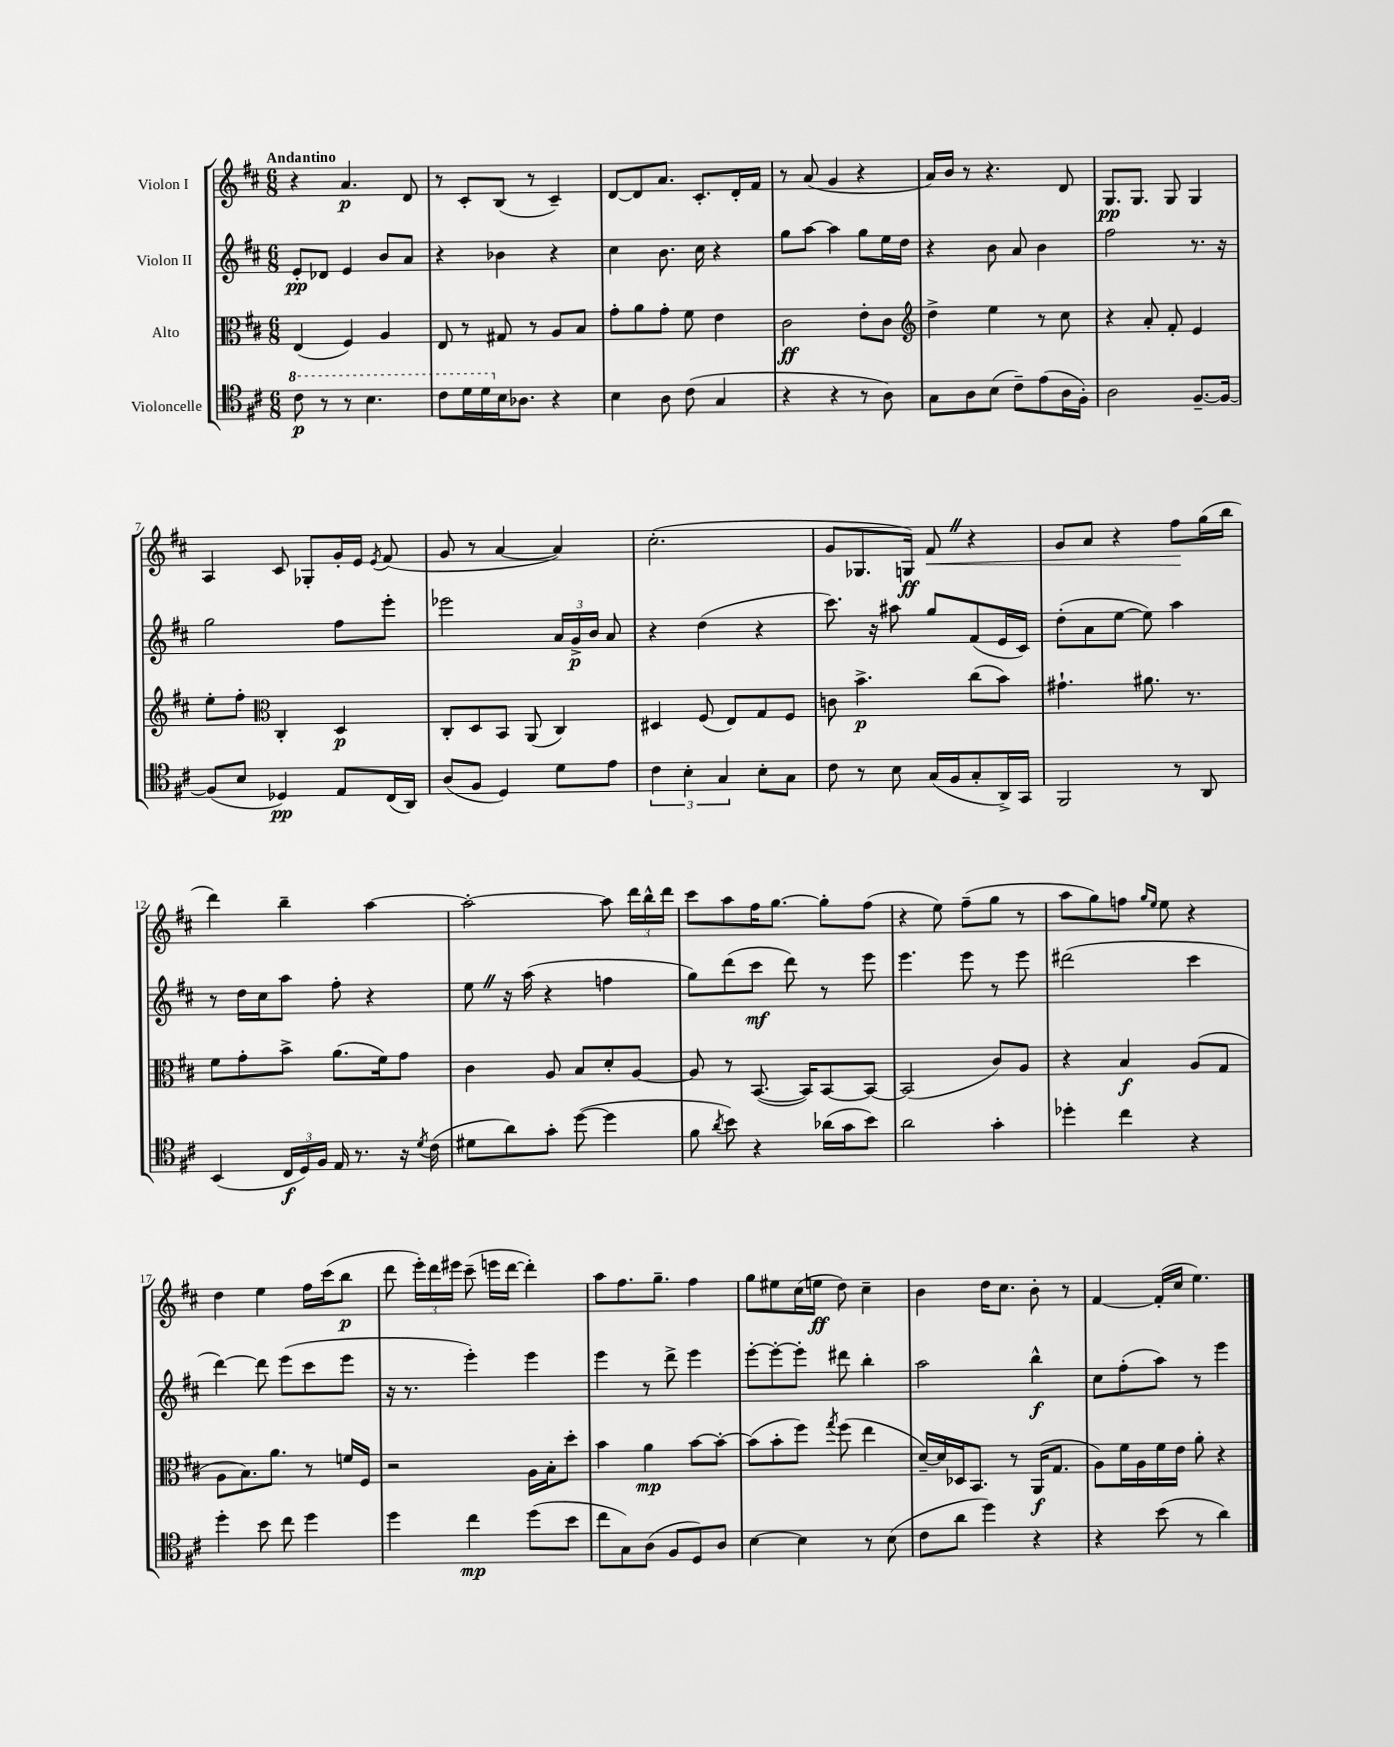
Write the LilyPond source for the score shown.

<<
\new StaffGroup <<
\new Staff = "s0" \with { instrumentName = "Violon I" } {
    \clef treble \key d \major \numericTimeSignature \time 6/8 \tempo "Andantino"
    \autoBeamOff r4 a'4.\p d'8 |
    r8 cis'8[-. b8]( r8 cis'4--) |
    d'8[~ d'8 a'8.] cis'8.[-. d'16-. fis'16] |
    r8 a'8( g'4 r4 |
    a'16[) b'16] r8 r4. d'8 |
    g8.[\pp g8.] g8 g4 |
    a4 cis'8 ges8[-. g'16-. e'16] \acciaccatura { e'8 } fis'8( |
    g'8 r8 a'4~ a'4) |
    cis''2.-.( |
    g'8[ ges8. g16]\ff) fis'8\< \once \override BreathingSign.text = \markup { \musicglyph "scripts.caesura.straight" } \breathe r4 |
    g'8[ a'8] r4 fis''8[\! g''16( b''16] |
    d'''4) b''4-- a''4~ |
    a''2~-. a''8 \tuplet 3/2 { d'''16[ b''16-^ d'''16] } |
    cis'''8[ a''8 fis''16 g''8.]~ g''8[-. fis''8]( |
    r4 e''8) fis''8[--( g''8] r8 |
    a''8[ g''8) f''8] \grace { g''16[ e''16] } e''8 r4 |
    d''4 e''4 fis''16[ cis'''16( b''8]\p |
    d'''8 \tuplet 3/2 { e'''16[-.) d'''16 eis'''16] } cis'''8--( e'''16[ d'''16]~ d'''4-.) |
    a''8[ fis''8. g''8.]-- fis''4 |
    g''8[ eis''8 cis''16( e''16]\ff d''8) cis''4-- |
    b'4 d''16[ cis''8.] b'8-. r8 |
    fis'4~ fis'16[-.( cis''16] e''4.) \bar "|." |
}
\new Staff = "s1" \with { instrumentName = "Violon II" } {
    \clef treble \key d \major \numericTimeSignature \time 6/8
    \autoBeamOff e'8[-.\pp des'8] e'4 b'8[ a'8] |
    r4 bes'4 r4 |
    cis''4 b'8. cis''16 r4 |
    g''8[ a''8]~ a''4 g''8[ e''16 d''16] |
    r4 b'8 a'8 b'4 |
    fis''2 r8. r16 |
    g''2 fis''8[ e'''8]-. |
    ees'''2 \tuplet 3/2 { a'16[ g'16->\p b'16] } a'8 |
    r4 d''4( r4 |
    cis'''8.) r16 ais''8 g''8[ fis'8( e'16 cis'16]) |
    d''8[-.( a'8 e''8]~ e''8) a''4 |
    r8 d''16[ cis''16 a''8] fis''8-. r4 |
    e''8 \once \override BreathingSign.text = \markup { \musicglyph "scripts.caesura.straight" } \breathe r16 a''16( r4 f''4 |
    g''8[) d'''8( cis'''8]\mf d'''8) r8 e'''8 |
    e'''4. e'''8 r8 e'''8 |
    dis'''2( cis'''4 |
    d'''4~) d'''8 e'''8[( cis'''8 e'''8] |
    r16 r8. e'''4-.) e'''4 |
    e'''4 r8 d'''8-> e'''4 |
    e'''8[~-. e'''8~-. e'''8]-. dis'''8 b''4-. |
    a''2 b''4-^\f |
    cis''8[ fis''8-.( a''8]) r8 e'''4 \bar "|." |
}
\new Staff = "s2" \with { instrumentName = "Alto" } {
    \clef alto \key d \major \numericTimeSignature \time 6/8
    \autoBeamOff e4( fis4) a4 |
    e8 r8 gis8 r8 a8[ b8] |
    g'8[-. a'8 g'8]-. fis'8 e'4 |
    cis'2\ff e'8[-. cis'8] |
    \clef treble d''4-> e''4 r8 cis''8 |
    r4 a'8-. fis'8-. e'4 |
    e''8[-. fis''8]-. \clef alto cis4-. d4\p |
    cis8[-. d8 b,8] a,8( cis4) |
    dis4 fis8( e8[) g8 fis8] |
    c'8 b'4.->\p cis''8[( b'8]) |
    gis'4.-! ais'8. r8. |
    fis'8[ g'8-. b'8]-> a'8.[( fis'16) g'8] |
    cis'4 a8 b8[ d'8-. a8]~ |
    a8 r8 b,8.~( b,16[) b,8~ b,8]~ |
    b,2( cis'8[) a8] |
    r4 b4\f a8[( g8] |
    a8[ b8.) a'8.] r8 f'16[ fis16] |
    r2 a16[ b16-. d''8]-. |
    b'4 a'4\mp b'8[~ b'8]~-. |
    b'8[( b'8-. fis''8]) \acciaccatura { g''8 } fis''8( e''4 |
    d'16[~--) d'16 des16 b,8.] r8 a,16[\f( g8.] |
    a8[) fis'16 a16 fis'16 e'16] a'8-. r4 \bar "|." |
}
\new Staff = "s3" \with { instrumentName = "Violoncelle" } {
    \clef tenor \key d \major \numericTimeSignature \time 6/8
    \autoBeamOff \ottava #1 cis''8\p r8 r8 b'4. |
    cis''8[ d''16 d''16 \ottava #0 b16 aes8.] r4 |
    b4 a8 cis'8( g4 |
    r4 r4 r8 a8) |
    g8[ a8 b8]( cis'8[--) e'8( a16 fis16]-.) |
    a2 fis8.[~-- fis16]~ |
    fis8[( b8] des4\pp) e8[ cis16( a,16]) |
    a8[( fis8] d4) d'8[ e'8] |
    \tuplet 3/2 { cis'4 b4-. g4 } b8[-. g8] |
    cis'8 r8 b8 g16[( fis16 g8-. a,16->) g,16] |
    fis,2 r8 a,8 |
    b,4( \tuplet 3/2 { cis16[\f d16) fis16] } e16 r8. r16 \acciaccatura { d'8 } cis'16( |
    dis'8[ a'8) g'8]-. d''8~( d''4 |
    fis'8 \acciaccatura { a'8 } b'8) r4 aes'16[( g'16 b'8]) |
    a'2 g'4-. |
    des''4-. cis''4 r4 |
    d''4-. b'8 cis''8 d''4 |
    d''4 cis''4\mp d''8[( b'8] |
    cis''8[ g8) a8]( fis8[ d8) a8] |
    b4~ b4 r8 b8( |
    cis'8[ a'8] d''4) r4 |
    r4 b'8( r8 a'4) \bar "|." |
}
>>
>>
